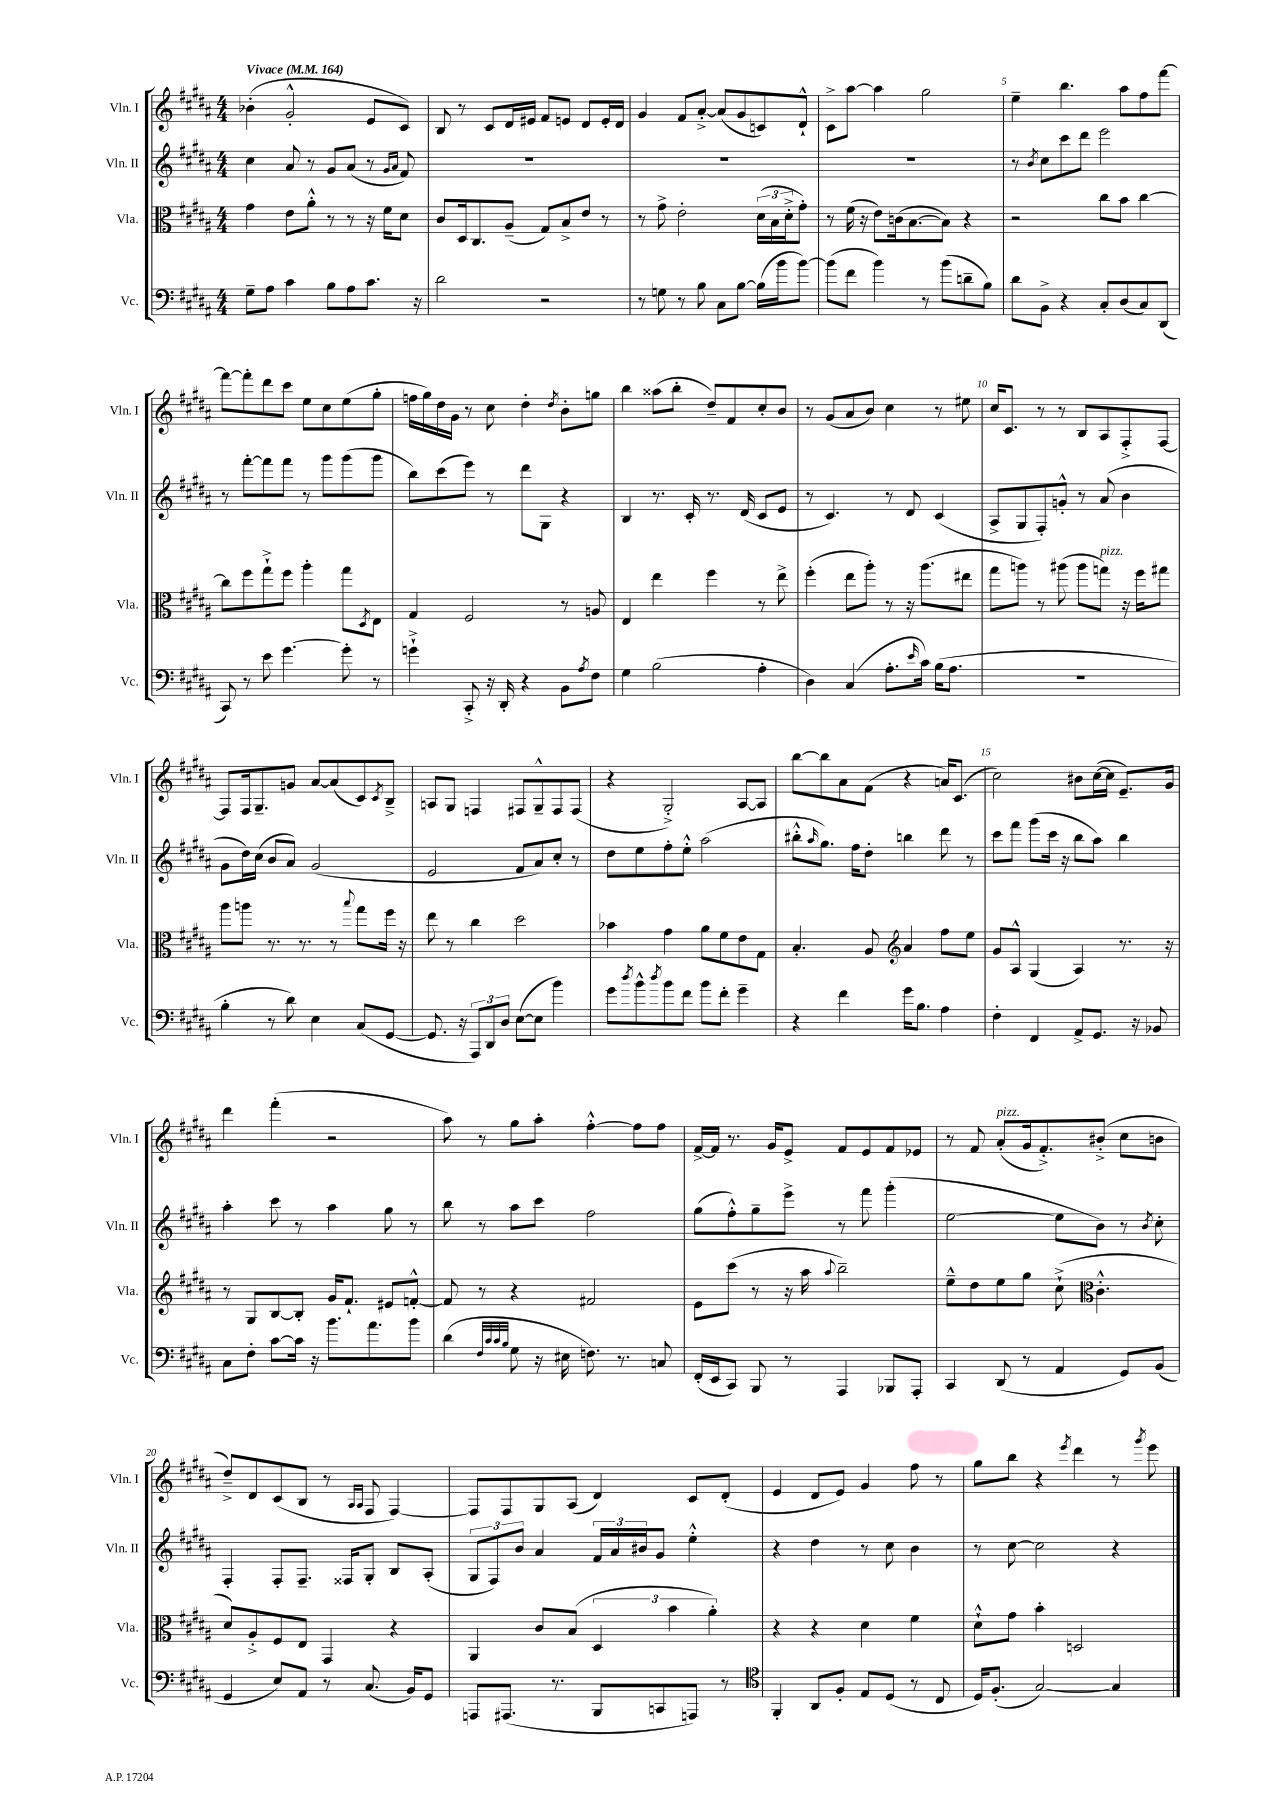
<<
\new StaffGroup <<
\new Staff = "s0" \with { instrumentName = "Vln. I" shortInstrumentName = "Vln. I" } {
    \clef treble \key b \major \numericTimeSignature \time 4/4 \tempo "Vivace" 4 = 164
    bes'4-.( gis'2-.-^ e'8 cis'8) |
    b8 r8 cis'8 dis'16 eis'16 fis'8 e'8 dis'8 e'16-. dis'16 |
    gis'4 fis'8 ais'8~-.-> ais'8( gis'8 c'8) dis'8-!-^ |
    cis'8-> ais''8~ ais''4 gis''2 |
    e''4-- b''4. ais''8 fis''8 fis'''8~ |
    fis'''8~ fis'''8-. dis'''8 cis'''8 e''8 cis''8 e''8( gis''8-. |
    f''16 gis''16) dis''16 gis'16 r8 cis''8 dis''4-. \acciaccatura { dis''8 } b'8-. g''8 |
    b''4 aisis''8( b''8-. dis''8--) fis'8 cis''8-. b'8 |
    r8 gis'8( ais'8 b'8) cis''4 r8 eis''8 |
    cis''16 cis'8. r8 r8 b8 ais8 fis8-.-> fis8~ |
    fis8 fis16 gis8.-- g'8 ais'8~ ais'8( cis'8) \acciaccatura { cis'8 } b8---> |
    a8 gis8 f4 fis8 gis8---^ fis8 fis8( |
    r4 gis2-.->) ais8~ ais8 |
    b''8~ b''8 ais'8 fis'8( r4 a'16) cis'8.( |
    cis''2) bis'8 cis''16~( cis''16 e'8.--) gis'16 |
    dis'''4 fis'''4-.( r2 |
    ais''8) r8 gis''8 ais''8-. fis''4~-.-^ fis''8 fis''8 |
    fis'16~-> fis'16 r8. gis'16 e'8-> fis'8 e'8 fis'8 ees'8 |
    r8 fis'8 ais'8-.^\markup { \italic "pizz." }( gis'16 fis'8.-.->) bis'8-.->( cis''8 b'8 |
    dis''8--->) dis'8 cis'8( b8 r8 \grace { ais16 ais16 } fis8 fis4~) |
    fis8 fis8 gis8 ais8( dis'4) cis'8 dis'8-.( |
    e'4 dis'8 e'8) gis'4 fis''8 r8 |
    gis''8 b''8 r4 \acciaccatura { e'''8 } dis'''4 r8 \acciaccatura { gis'''8 } e'''8 \bar "|." |
}
\new Staff = "s1" \with { instrumentName = "Vln. II" shortInstrumentName = "Vln. II" } {
    \clef treble \key b \major \numericTimeSignature \time 4/4
    cis''4 ais'8 r8 gis'8 ais'8( r8 \grace { gis'16 ais'16 } fis'8) |
    R1 |
    R1 |
    R1 |
    r8 \acciaccatura { b'8 } cis''8 cis'''8 dis'''8 e'''2 |
    r8 fis'''8~-. fis'''8 fis'''8 r8 gis'''8 gis'''8( gis'''8 |
    b''8) cis'''8( e'''8) r8 dis'''8 gis8 r4 |
    b4 r8. cis'16-. r8. dis'16( cis'8 e'8 |
    r8 cis'4.) r8 dis'8 cis'4( |
    ais8-> gis8 fis8-.) g'8-.-^ r8 ais'8( b'4 |
    gis'8 dis''16) cis''16( b'8 ais'8) gis'2( |
    e'2 fis'8 ais'8) cis''8-. r8 |
    dis''8 e''8 fis''8-. e''8-.-^ ais''2( |
    bis''8-.-^ \grace { ais''16 } gis''8.) fis''16 dis''8-. b''4 dis'''8 r8 |
    cis'''8 fis'''8 gis'''8( cis'''16 r16 b''8 ais''8) b''4 |
    ais''4-. cis'''8 r8 ais''4 gis''8 r8 |
    b''8 r8 ais''8 cis'''8 fis''2 |
    gis''8( fis''8-.-^) gis''8-- e'''8-> r8 fis'''8 gis'''4-.( |
    e''2~ e''8 b'8) r8 \acciaccatura { b'8 } cis''8-. |
    fis4-. fis8-. fis8.-- fisis16 gis8-. b8 ais8-.( |
    \tuplet 3/2 { gis8 fis8) b'8 } ais'4 \tuplet 3/2 { fis'16 ais'16 bis'16 } gis'8 e''4-.-^ |
    r4 dis''4 r8 cis''8 b'4 |
    r8 cis''8~ cis''2 r4 \bar "|." |
}
\new Staff = "s2" \with { instrumentName = "Vla." shortInstrumentName = "Vla." } {
    \clef alto \key b \major \numericTimeSignature \time 4/4
    gis'4 e'8 ais'8-.-^ r8 r8 r16 fis'16 dis'8 |
    cis'8 dis16 cis8. ais8--( gis8) b8-> e'8 r8 |
    r8 gis'8-> e'2-. \tuplet 3/2 { dis'16( b16 dis'16-.-> } gis'8-.) |
    r8 fis'16( r16 e'8) c'16( b8.~ b8) r4 |
    r2 cis''8 b'8 cis''4~ |
    cis''8 fis''8 gis''8-!-> fis''8 ais''4-. gis''8 \acciaccatura { dis8 } e8 |
    gis4 fis2 r8 a8 |
    e4 e''4 fis''4 r8 e''8-> |
    fis''4-.( e''8 ais''8-.) r8 r16 ais''8.( eis''8 |
    gis''8 a''8) r8 ais''8( ais''8 g''8^\markup { \italic "pizz." }) r16 fis''16 gis''8 |
    ais''8 a''8 r8. r8. r8 \appoggiatura { b''8 } gis''8 fis''16 r16 |
    e''8 r8 cis''4 dis''2 |
    bes'4 gis'4 ais'8 fis'8 e'8 gis8 |
    b4.-. ais8 \clef treble ais'4 fis''8 e''8 |
    gis'8 ais8-^ gis4( ais4) r8. r16 |
    r8 gis8 b8~ b8-. gis'16 fis'8.-! eis'8 f'8~-.-^ |
    f'8 r8 r4 fis'2 |
    e'8 cis'''8( r8 r16 ais''16 \appoggiatura { ais''8 } b''2--) |
    e''8---^ dis''8 e''8 gis''8 cis''8-!->( \clef alto cis'4.-.-^ |
    dis'8) ais8-.-> fis8 e8 gis,4 r4 |
    ais,4 cis'8 b8( \tuplet 3/2 { dis4 b'4 ais'4-.) } |
    r4 r4 dis'4 fis'4 |
    dis'8-!-^ gis'8 b'4-. d2 \bar "|." |
}
\new Staff = "s3" \with { instrumentName = "Vc." shortInstrumentName = "Vc." } {
    \clef bass \key b \major \numericTimeSignature \time 4/4
    gis8-- ais8 cis'4 b8 ais8 cis'8. r16 |
    dis'2 r2 |
    r8 g8 r8 b8 cis8 b8~ b16( b'16 b'8~) |
    b'8( fis'8 b'4) r8 b'8( d'8-- b8) |
    dis'8 b,8-> r4 cis8-. dis8( cis8) dis,8( |
    cis,8) r8 e'8 gis'4.~ gis'8-. r8 |
    g'4-!-> cis,8-.-> r16 dis,16-. r4 b,8 \acciaccatura { ais8 } fis8 |
    gis4 b2( ais4-. |
    dis4) cis4( ais8.-. \grace { e'16 } cis'16) b16( ais8. |
    R1 |
    b4-. r8 dis'8) e4 cis8( gis,8~ |
    gis,8. r16 \tuplet 3/2 { ais,,8) dis,8 dis8 } e8~( e8 b'4) |
    gis'8 \acciaccatura { dis''8 } b'8-^ \acciaccatura { dis''8 } b'8 fis'8 b'8 fis'8-. gis'4-- |
    r4 fis'4 gis'16 b8. ais4 |
    fis4-. fis,4 ais,8-> gis,8. r16 bes,8 |
    cis8 fis8-. cis'8~ cis'16 r16 b'8. ais'8. b'8 |
    dis'4( \grace { fis32 cis'32 cis'32 b32 } gis8 r16 eis16 f8.) r8. c8 |
    fis,16-.( e,16 cis,8) b,,8 r8 ais,,4 bes,,8 ais,,8-. |
    cis,4 dis,8( r8 ais,4 gis,8) b,8( |
    gis,4 e8) ais,8 r8 cis8.( b,16) gis,8 |
    a,,8 ais,,8.( r8. b,,8 c,8 a,,8) r8 |
    \clef tenor fis,4-. ais,8 fis8-. e8 dis8( r8 cis8 |
    dis16) fis8.-.( gis2~) gis4 \bar "|." |
}
>>
>>
\layout { \context { \Score \override BarNumber.break-visibility = ##(#f #t #t) barNumberVisibility = #(every-nth-bar-number-visible 5) } }
